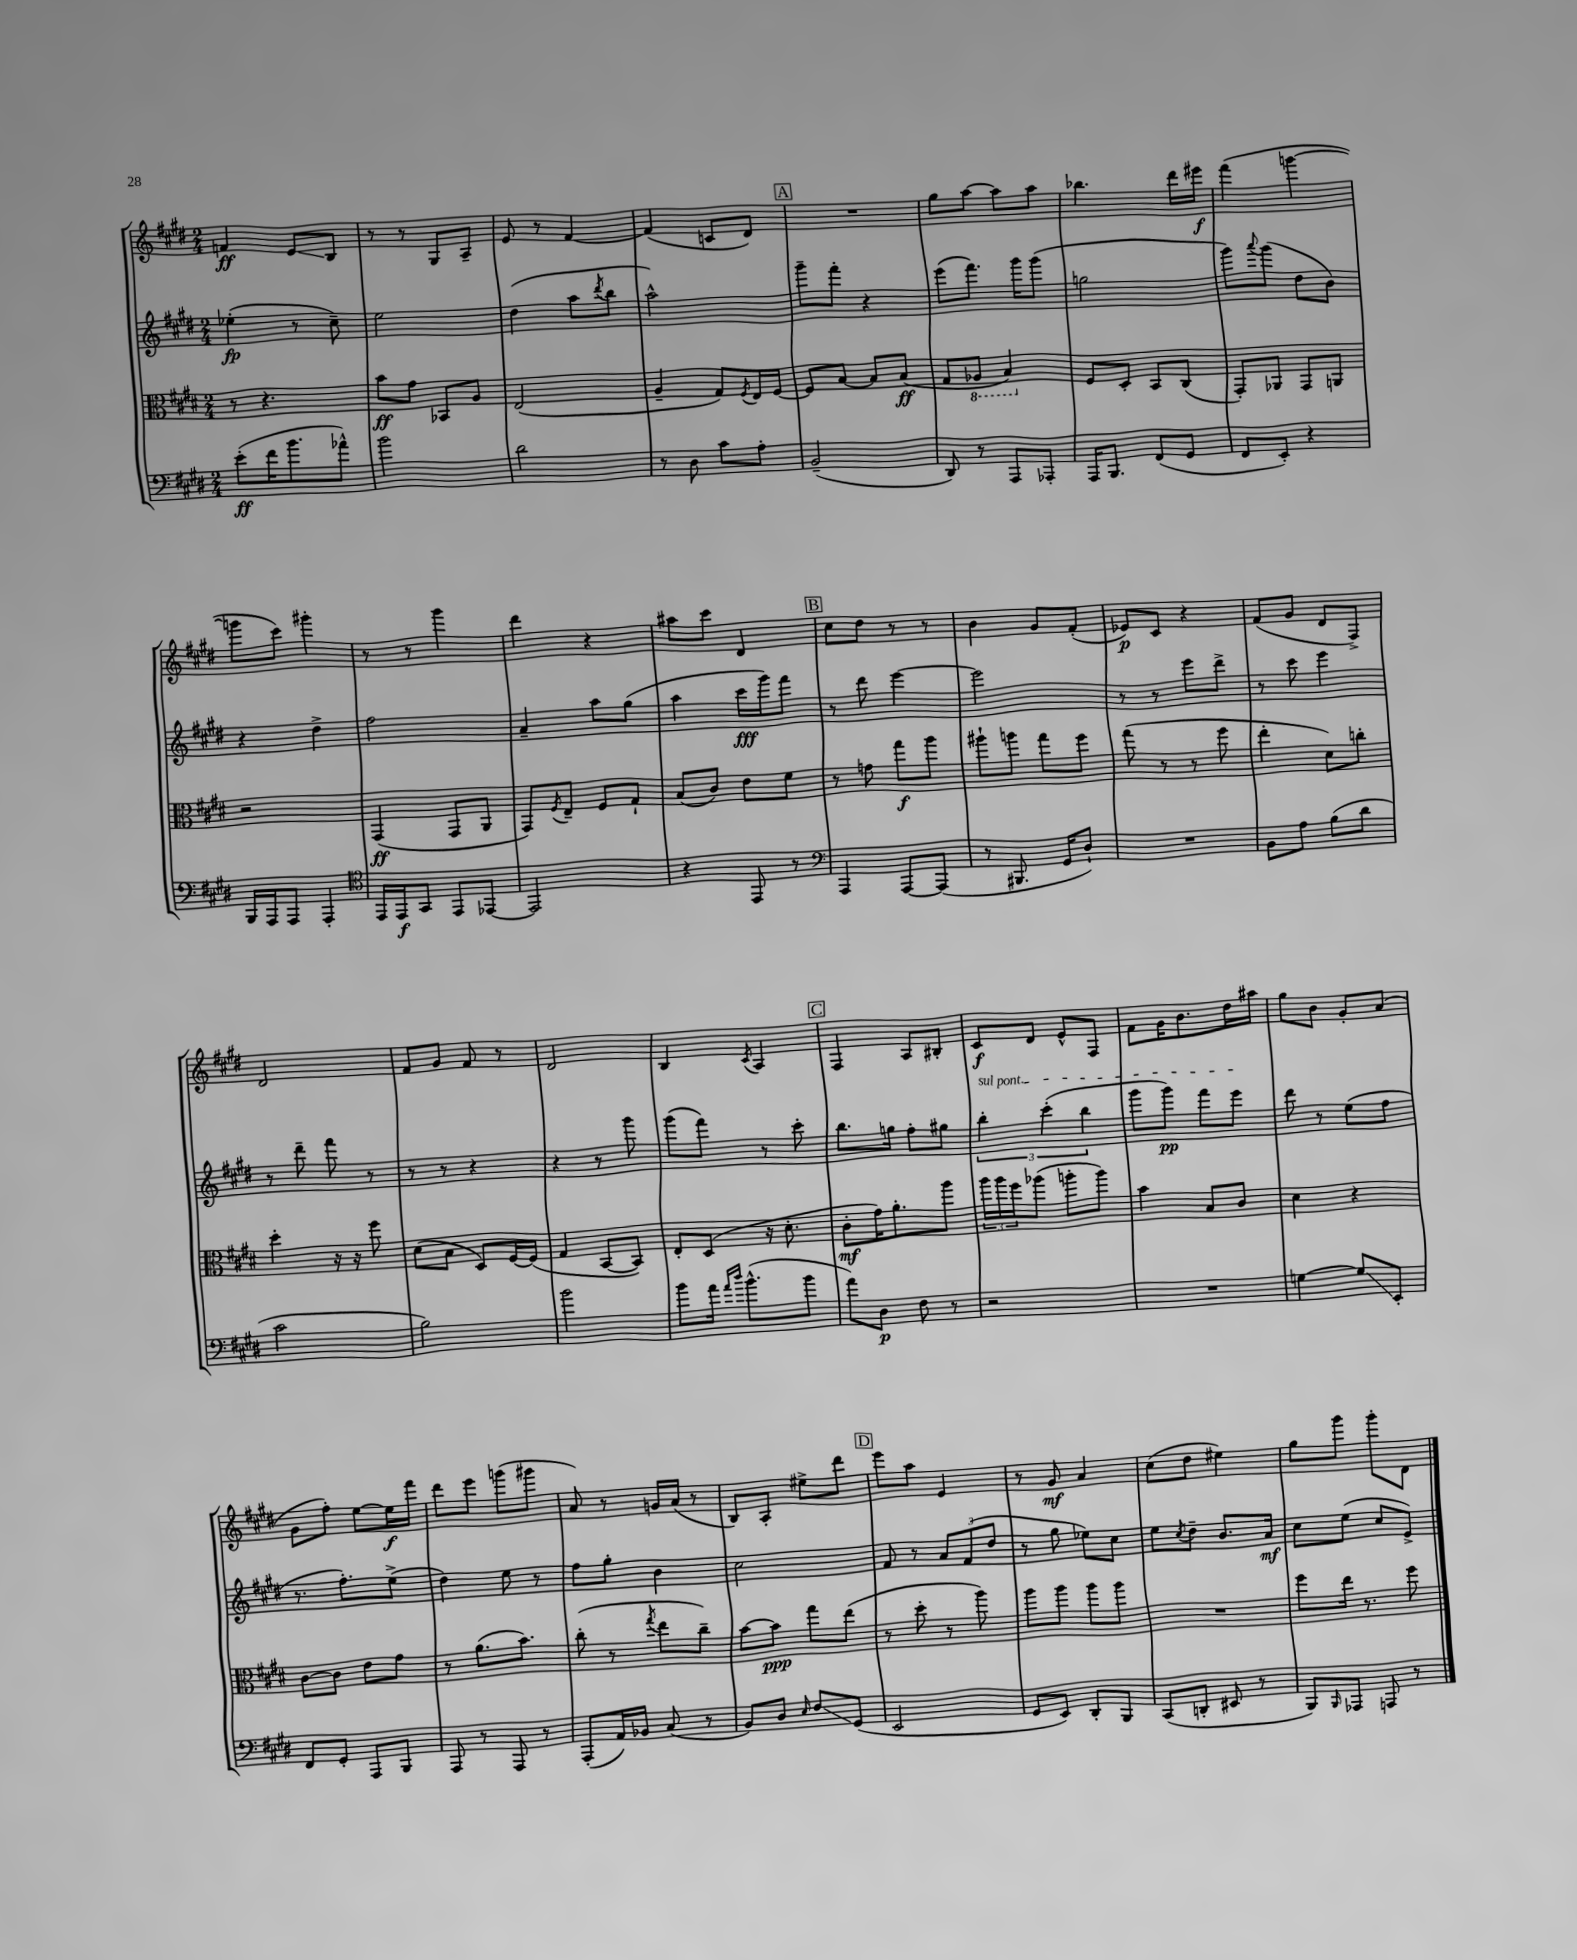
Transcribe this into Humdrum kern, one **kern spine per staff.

**kern	**kern	**kern	**kern
*staff4	*staff3	*staff2	*staff1
*clefF4	*clefC3	*clefG2	*clefG2
*k[f#c#g#d#]	*k[f#c#g#d#]	*k[f#c#g#d#]	*k[f#c#g#d#]
*M2/4	*M2/4	*M2/4	*M2/4
(8e'\L	8r	(4ee-'\	4f/
16f#\K	4.r	.	.
8.b\	.	.	.
.	.	8r	8e/L
8a-^^\J)	.	8cc#~\)	8B/J
=	=	=	=
2b\	8b\L	2ee\	8r
.	8g#\J	.	8r
.	8BB-/L	.	8G#/L
.	8A/J	.	8A~/J
=	=	=	=
2d#\	(2E/	(4dd#\	8e/
.	.	.	8r
.	.	8aa\L	[4f#/
.	.	8qddd#/	.
.	.	8bb\J	.
=	=	=	=
8r	4A~/	2aa^^\)	(4f#/]
8D#\	.	.	.
8c#\L	8G#/L)	.	8c/L
.	8qF#/	.	.
8A'\J	16E/L	.	8d#/J)
.	[16F#/JJ	.	.
=	=	=	=
(2BB~/	8F#/]L	8ggg#~\L	2r
.	[8B/J	8fff#'\J	.
.	8B/]L	4r	.
.	(8B/J	.	.
=	=	=	=
8DD#/)	8G#/L	(8eee\L	8gg#\L
8r	8AA-/J	8.fff#\J)	[8aa\J
8AAA/L	4BB/)	.	8aa\]L
.	.	16ggg#\LK	.
8AAA-'/J	.	(8ggg#\J	8aa\J
=	=	=	=
16AAA/LK	8F#/L	2gg\	4.bb-\
8.BBB/J	.	.	.
.	8D#'/J	.	.
(8FF#/L	8BB/L	.	.
8GG#/J	(8C#/J	.	16ddd#\LL
.	.	.	16eee#\JJ
=	=	=	=
8FF#/L	8GG#'/L)	8ggg#\L)	(4fff#\
.	.	8qqaaa/	.
8EE'/J)	8AA-/J	(8ggg#\J	.
4r	8GG#/L	8dd#\L	[4ggg\
.	8AA/J	8b\J)	.
=	=	=	=
16BBB/LL	2r	4r	8ggg\]L
16AAA/J	.	.	.
8AAA/J	.	.	8ccc#\J)
4AAA'/	.	4dd#^\	4ggg#'\
=	=	=	=
*clefC4	*	*	*
16EE/LL	(4GG#/	2ff#\	8r
16EE/J	.	.	.
8GG#/J	.	.	8r
8EE/L	8GG#/L	.	4ggg#\
[8EE-/J	8AA/J	.	.
=	=	=	=
2EE-/]	8GG#/L)	4a~/	4ddd#\
.	8qF#/	.	.
.	8E~/J	.	.
.	8F#/L	8aa\L	4r
.	8G#`/J	(8gg#\J	.
=	=	=	=
4r	(8B/L	4aa\	8aa#\L
.	8c#/J)	.	8ccc#\J
8EE/	8e\L	16ccc#\LL	4d#/
.	.	16ggg#\J)	.
8r	8f#\J	8fff#\J	.
=	=	=	=
*clefF4	*	*	*
4AAA/	8r	8r	8cc#\L
.	8g\	8ddd#\	8dd#\J
[8AAA/L	8gg#\L	[4eee\	8r
(8AAA/]J	8aa\J	.	8r
=	=	=	=
8r	8aa#`\L	2eee\]	4b\
8.BBB#/	8aa\J	.	.
.	8gg#\L	.	8g#/L
16GG#/LK	.	.	.
8D#`/J)	8ff#\J	.	(8f#'/J
=	=	=	=
2r	(8gg#\	8r	8e-/L)
.	8r	8r	8c#/J
.	8r	8eee\L	4r
.	8ff#\	8ddd#^\J	.
=	=	=	=
8BB\L	4ee'\	8r	(8f#/L
8A\J	.	8ccc#\	8g#/J
(8B\L	8d#\L)	4eee\	8d#/L
8d#\J	8cc'\J	.	8F#^/J)
=	=	=	=
2c#\	4dd#'\	8r	2d#/
.	.	8ddd#~\	.
.	16r	8fff#\	.
.	16r	.	.
.	8ff#\	8r	.
=	=	=	=
2B\)	(8d#\L	8r	8f#/L
.	8B\J	8r	8g#/J
.	8D#/L)	4r	8f#/
.	[16F#/L	.	8r
.	(16F#/]JJ	.	.
=	=	=	=
2b\	4G#/	4r	2d#/
.	[8BB/L	8r	.
.	8BB/]J)	8ggg#\	.
=	=	=	=
8b\L	8E'/L	(8ggg#\L	4B/
16a\Jk	(8D#/J	8fff#\J)	.
16qqa/LL	.	.	.
16qqdd#/JJ	.	.	.
(8.b^^\L	.	.	.
.	.	.	8qc#/
.	16r	8r	4A/
.	8.d#'\	.	.
8b\J	.	8ccc#'\	.
=	=	=	=
8a\L)	8c#'\L	8.bb\L	4F#/
8D#\J	16g#\K)	.	.
.	8.a'\	16gg\Jk	.
8F#\	.	8ff#'\L	8A/L
8r	8aa\J	8gg#\J	8B#'/J
=	=	=	=
2r	24aa\LL	6bb'\	8c#/L
.	24aa\	.	.
.	24ff#\J	.	.
.	(8aa-\J	.	8d#/J
.	.	(6ccc#'\	.
.	8aa'\L	.	8e^^/L
.	.	6bb\	.
.	8aa\J)	.	8F#/J
=	=	=	=
2r	4b\	8ggg#\L	8f#\L
.	.	8ggg#\J)	16g#\K
.	.	.	8.b\
.	8B/L	8fff#\L	.
.	8c#/J	8eee\J	16dd#\L
.	.	.	16aa#\JJ
=	=	=	=
[4G\	4d#\	8ddd#\	8gg#\L
.	.	8r	8b\J
8G/]L	4r	(8ee\L	8g#'/L
8EE'/J	.	8ff#\J	(8a/J
=	=	=	=
8FF#/L	[8c#\L	8.r	8g#\L
8GG#'/J	8c#\]J	.	8ff#'\J)
.	.	8.ff#'\L)	.
8AAA/L	8e\L	.	[8ee\L
8BBB/J	8g#\J	(8ee^\J	16ee\]L
.	.	.	16fff#\JJ
=	=	=	=
8AAA/	8r	4dd#\)	8ddd#\L
8r	(8.a\L	.	8eee\J
8AAA/	.	8ee\	(8ggg\L
.	8.b\J)	.	.
8r	.	8r	8ggg#\J
=	=	=	=
(8AAA'/L	(8cc#'\	8ff#\L	8a/)
16AA/L)	8r	8gg#'\J	8r
16BB-/JJ	.	.	.
.	8qgg#/	.	.
(8C#/	8ee\L	4b\	16g/LL
.	.	.	(16a/JJ
8r	8cc#~\J)	.	8r
=	=	=	=
8BB/L)	[8b\L	2cc#\	8B/L)
8D#/J	8b\]J	.	8A'/J
16qqE/	.	.	.
8F#/L	8gg#\L	.	8ee#^\L
(8GG#/J	(8ee\J	.	8ddd#\J
=	=	=	=
2EE/	8r	8f#/	8eee\L
.	8dd#'\	8r	8aa\J
.	8r	12a/L	4e/
.	.	(12f#/	.
.	8aa\)	.	.
.	.	12dd#/J	.
=	=	=	=
8GG#/L	8aa\L	8r	8r
8EE/J)	8aa\J	8gg#\	8g#/
8DD#'/L	8aa\L	8ee-\L)	4a/
8BBB/J	8aa\J	8cc#\J	.
=	=	=	=
(8CC#/L	2r	8ee\L	(8cc#\L
.	.	8qcc#/	.
8DD'/J	.	8dd#~\J	8dd#\J
8EE#/	.	8.b/L	4ee#\)
8r	.	.	.
.	.	16a/Jk	.
=	=	=	=
8BBB/L)	8ff#\L	8cc#\L	8gg#\L
16qqBBB/	.	.	.
8AAA-/J	16ee\Jk	(8ee\J	8ggg#\J
.	8.r	.	.
8AAA/	.	8cc#/L	8ggg#'\L
8r	8ff#\	8e^/J)	8d#\J
==	==	==	==
*-	*-	*-	*-
